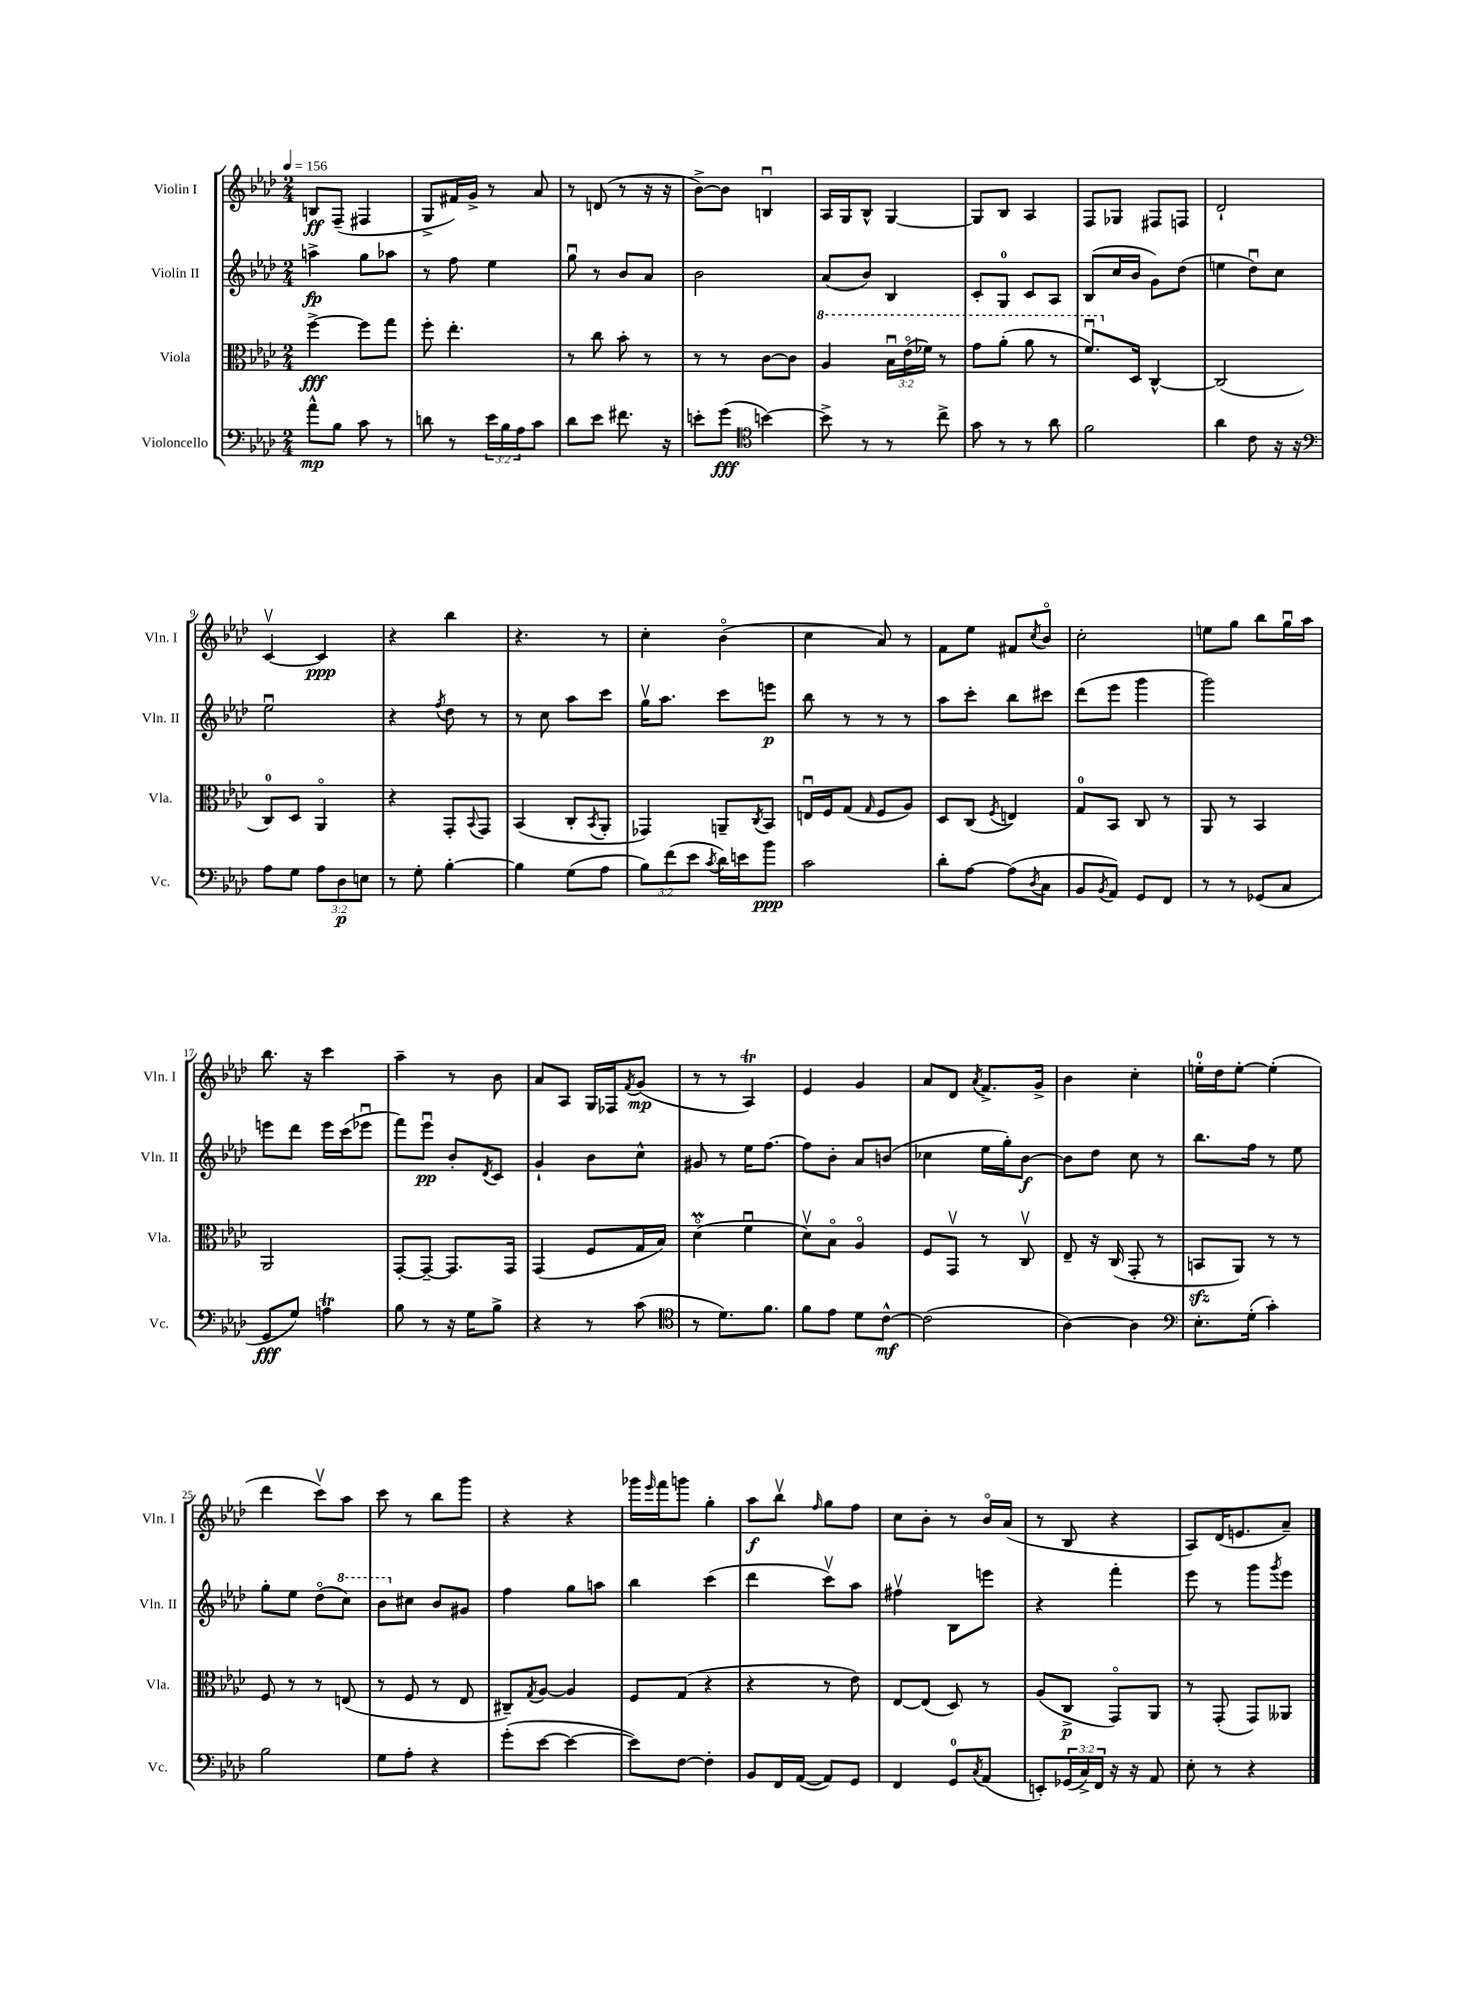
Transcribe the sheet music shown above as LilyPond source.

<<
\new StaffGroup <<
\new Staff = "s0" \with { instrumentName = "Violin I" shortInstrumentName = "Vln. I" } {
    \clef treble \key aes \major \numericTimeSignature \time 2/4 \tempo 4 = 156
    b8\ff f8--( fis4 |
    g8-> fis'16) g'16-> r8 aes'8 |
    r8 d'8( r8 r16 r16 |
    bes'8~->) bes'8 b4\downbow |
    aes16 g16 bes8-^ g4~ |
    g8 bes8 aes4 |
    f8 ges8 fis8 f8 |
    des'2-! |
    c'4~\upbow c'4\ppp |
    r4 bes''4 |
    r4. r8 |
    c''4-. bes'4\flageolet( |
    c''4 aes'8) r8 |
    f'8 ees''8 fis'8 \acciaccatura { c''8 } bes'8\flageolet |
    c''2-. |
    e''8 g''8 bes''8 g''16\downbow aes''16 |
    bes''8. r16 c'''4 |
    aes''4-- r8 bes'8 |
    aes'8 aes8 g16 fes16 \acciaccatura { f'8 } g'8\mp( |
    r8 r8 aes4\trill) |
    ees'4 g'4 |
    aes'8 des'8 \acciaccatura { aes'8 } f'8.-> g'16-> |
    bes'4 c''4-. |
    e''16-0-. des''16 e''8~-. e''4-.( |
    des'''4 c'''8\upbow) aes''8 |
    c'''8 r8 bes''8 g'''8 |
    r4 r4 |
    ges'''16 \grace { ees'''16 } f'''16 g'''8 g''4-. |
    aes''8\f bes''8\upbow \grace { f''16 } g''8 f''8 |
    c''8 bes'8-. r8 bes'16\flageolet aes'16( |
    r8 bes8 r4 |
    aes8) des'16( e'8. aes'8--) \bar "|." |
}
\new Staff = "s1" \with { instrumentName = "Violin II" shortInstrumentName = "Vln. II" } {
    \clef treble \key aes \major \numericTimeSignature \time 2/4
    a''4->\fp g''8 aes''8 |
    r8 f''8 ees''4 |
    g''8\downbow r8 bes'8 aes'8 |
    bes'2 |
    aes'8( bes'8) bes4 |
    c'8-. g8-0 c'8 aes8 |
    bes8( c''16 bes'16 g'8) des''8( |
    e''4 des''8\downbow) c''8 |
    ees''2\downbow |
    r4 \acciaccatura { f''8 } des''8 r8 |
    r8 c''8 aes''8 c'''8 |
    g''16\upbow aes''8. c'''8 e'''8\p |
    bes''8 r8 r8 r8 |
    aes''8 c'''8-. bes''8 cis'''8 |
    des'''8( ees'''8 g'''4 |
    g'''2) |
    e'''8 des'''8 e'''16 c'''16( ees'''8\downbow |
    f'''8) ees'''8\downbow\pp bes'8-. \acciaccatura { des'8 } c'8 |
    g'4-! bes'8 c''8-^ |
    gis'8 r8 ees''16 f''8.~ |
    f''8 bes'8-. aes'8 b'8( |
    ces''4 ees''16 g''16-.) bes'8~\f |
    bes'8 des''8 c''8 r8 |
    bes''8. f''16 r8 ees''8 |
    g''8-. ees''8 des''8\flageolet( \ottava #1 c'''8) |
    bes''8 \ottava #0 cis''8 bes'8 gis'8 |
    f''4 g''8 a''8 |
    bes''4 c'''4( |
    des'''4 c'''8\upbow) aes''8 |
    fis''4\upbow bes8 e'''8 |
    r4 f'''4-. |
    ees'''8 r8 g'''8 \acciaccatura { g'''8 } ees'''8 \bar "|." |
}
\new Staff = "s2" \with { instrumentName = "Viola" shortInstrumentName = "Vla." } {
    \clef alto \key aes \major \numericTimeSignature \time 2/4 \override Staff.TupletNumber.text = #tuplet-number::calc-fraction-text
    f''4~->\fff f''8 g''8 |
    f''8-. ees''4.-. |
    r8 c''8 bes'8-. r8 |
    r8 r8 c'8~ c'8 |
    \ottava #1 aes'4 \tuplet 3/2 { bes'16\downbow ees''16\flageolet( fes''16) } r8 |
    g''8 aes''8-.( aes''8 r8 |
    f''8.\downbow) \ottava #0 des16 c4~-^ |
    c2( |
    c8-0) des8 aes,4\flageolet |
    r4 g,8-. \appoggiatura { bes,8 } g,8 |
    bes,4( c8-. \acciaccatura { bes,8 } aes,8-. |
    ges,4) a,8-- \acciaccatura { c8 } bes,8 |
    e16\downbow f16 g8( \grace { g16 } f8 aes8) |
    des8 c8( \acciaccatura { f8 } e4) |
    g8-0 bes,8 c8 r8 |
    aes,8 r8 bes,4 |
    aes,2 |
    g,8~-. g,8~-- g,8. g,16 |
    g,4( f8 g16 bes16) |
    des'4\flageolet\prall( f'4\downbow |
    des'8\upbow) bes8\flageolet aes4\flageolet |
    f8 g,8\upbow r8 c8\upbow |
    ees8-- r16 c16( g,8-. r8 |
    b,8\sfz aes,8) r8 r8 |
    f8 r8 r8 e8( |
    r8 f8 r8 ees8 |
    cis8--) \acciaccatura { g8 } aes8~ aes4 |
    f8 g8( r4 |
    r4 r8 ees'8) |
    ees8~ ees8( des8) r8 |
    aes8( c8->\p g,8\flageolet) aes,8 |
    r8 g,8-.( g,8) aeses,8 \bar "|." |
}
\new Staff = "s3" \with { instrumentName = "Violoncello" shortInstrumentName = "Vc." } {
    \clef bass \key aes \major \numericTimeSignature \time 2/4 \override Staff.TupletNumber.text = #tuplet-number::calc-fraction-text
    aes'8-^\mp bes8 c'8 r8 |
    d'8 r8 \tuplet 3/2 { ees'16 bes16 aes16 } c'8 |
    des'8 ees'8 fis'8. r16 |
    e'8-. g'8\fff( \clef tenor b'4~) |
    b'8-> r8 r8 c''8-> |
    g'8 r8 r8 aes'8 |
    f'2 |
    aes'4 c'8 r16 r16 |
    \clef bass aes8 g8 \tuplet 3/2 { aes8 des8\p e8 } |
    r8 g8-. bes4~-. |
    bes4 g8( aes8 |
    \tuplet 3/2 { bes8) f'8( ees'8 } \acciaccatura { c'8 } des'16) e'16 bes'8\ppp |
    c'2 |
    des'8-. aes8~ aes8( \acciaccatura { des8 } c8 |
    bes,8 \acciaccatura { bes,8 } aes,8) g,8 f,8 |
    r8 r8 ges,8( c8 |
    g,8\fff g8) a4\trill |
    bes8 r8 r16 g16 bes8-> |
    r4 r8 c'8( |
    \clef tenor r8 des'8.) f'8. |
    f'8 ees'8 des'8 c'8~-^\mf |
    c'2( |
    aes4~) aes4 |
    \clef bass ees8.-. g16-.( c'4-.) |
    bes2 |
    g8 aes8-. r4 |
    g'8-.( ees'8~ ees'4~ |
    ees'8) f8~ f4-. |
    bes,8 f,16 aes,16~( aes,8) g,8 |
    f,4 g,8-0 \acciaccatura { c8 } aes,8( |
    e,8-.) \tuplet 3/2 { ges,16( c16->) f,16 } r16 r16 aes,8 |
    ees8-. r8 r4 \bar "|." |
}
>>
>>
